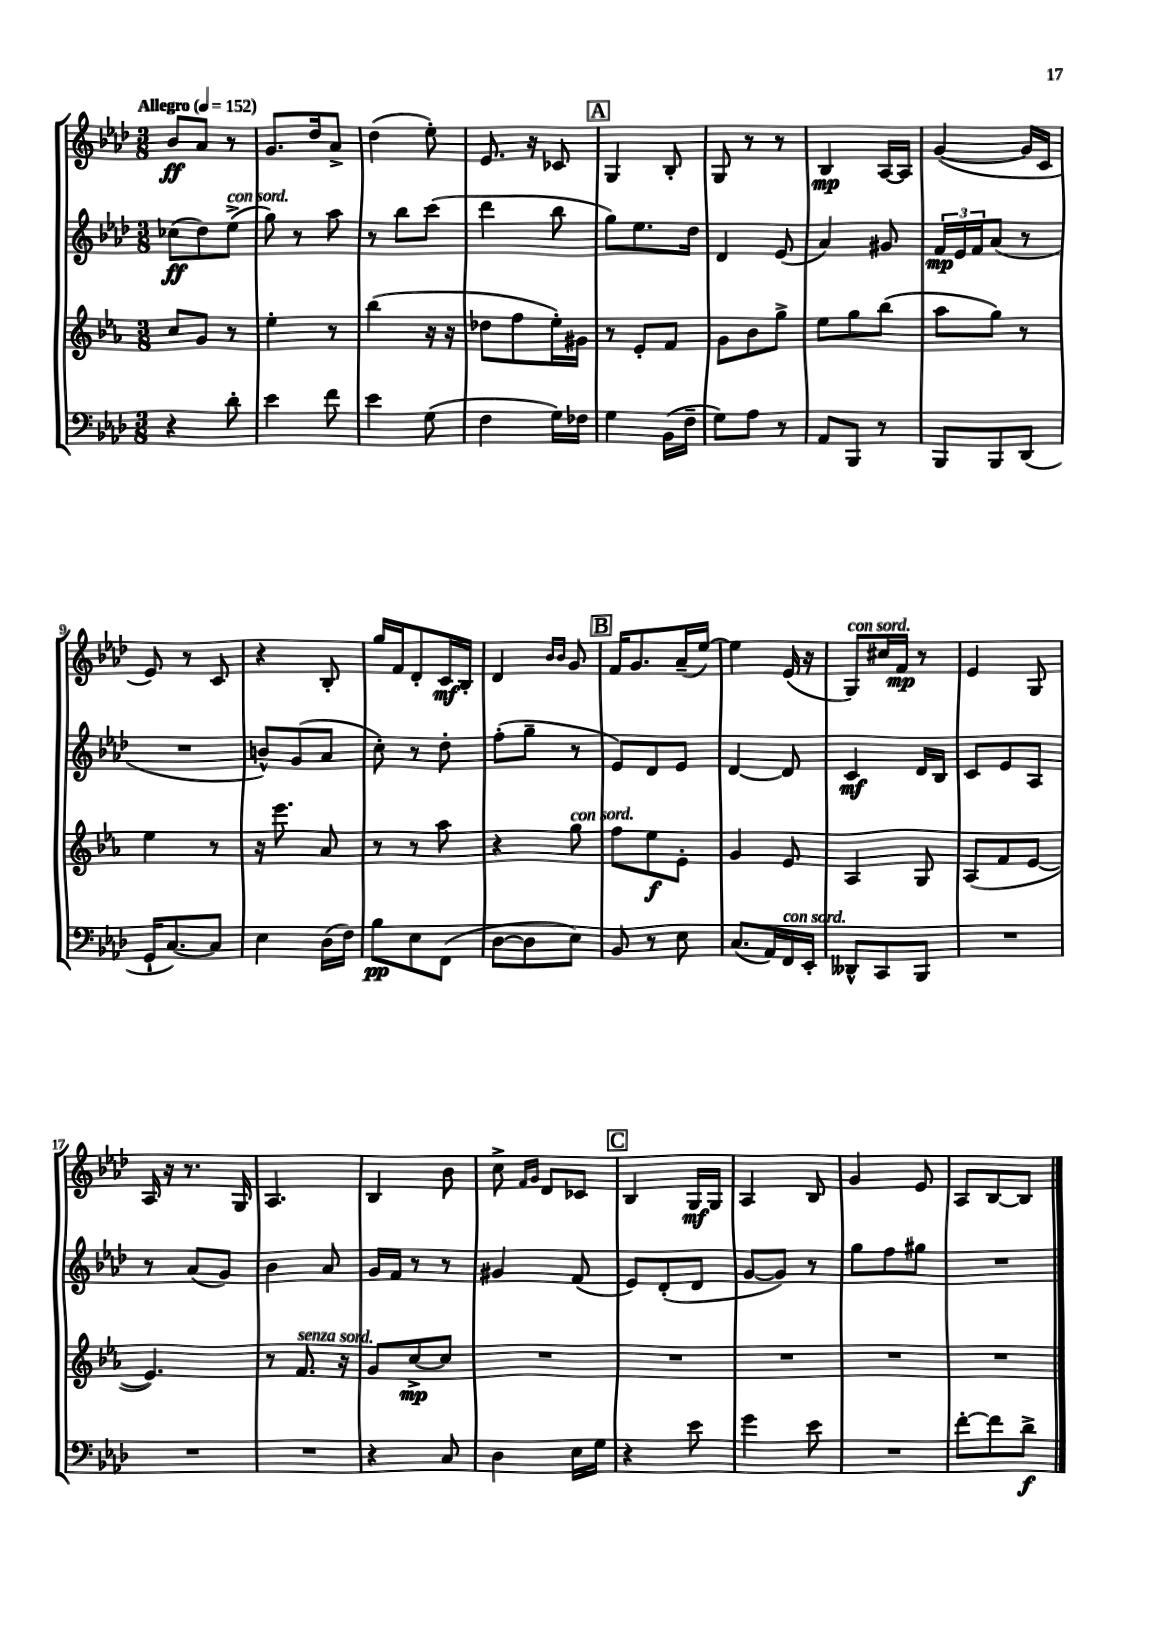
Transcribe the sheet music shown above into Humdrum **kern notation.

**kern	**kern	**kern	**kern
*staff4	*staff3	*staff2	*staff1
*clefF4	*clefG2	*clefG2	*clefG2
*k[b-e-a-d-]	*k[b-e-a-]	*k[b-e-a-d-]	*k[b-e-a-d-]
*M3/8	*M3/8	*M3/8	*M3/8
*MM152	*MM152	*MM152	*MM152
4r	8cc	(8cc-	8b-
.	8g	8dd-)	8a-
8d-'	8r	(8ee-^	8r
=	=	=	=
4e-	4ee-'	8gg)	8.g
.	.	8r	.
.	.	.	16dd-
8f	8r	8aa-	8a-^
=	=	=	=
4e-	(4bb-	8r	(4dd-
.	.	8bb-	.
(8G	16r	(8ccc	8ee-')
.	16r	.	.
=	=	=	=
4F	8dd-	4ddd-	8.e-
.	8ff	.	.
.	.	.	16r
16G)	16ee-')	8bb-	8c-
16F-	16g#	.	.
=	=	=	=
4G	8r	8gg)	4G
.	8e-'	8.ee-	.
(16BB-	8f	.	8B-'
16F~	.	16dd-	.
=	=	=	=
8G)	8g	4d-	8G
8A-	8b-	.	8r
8r	8gg^	(8e-	8r
=	=	=	=
8AA-	8ee-	4a-)	4B-
8BBB-	8gg	.	.
8r	(8bb-	8g#	[16A-
.	.	.	16A-]
=	=	=	=
8BBB-	8aa-	24f	([4g
.	.	24e-	.
.	.	24f	.
8BBB-	8gg)	(8a-	.
(8DD-	8r	8r	16g]
.	.	.	16c
=	=	=	=
16GG`	4ee-	4.r	8e-)
[8.C)	.	.	.
.	.	.	8r
8C]	8r	.	8c
=	=	=	=
4E-	16r	8b^^)	4r
.	8.eee-	.	.
.	.	(8g	.
(16D-	8a-	8a-	8B-'
16F)	.	.	.
=	=	=	=
8B-	8r	8cc')	16gg
.	.	.	16f
8E-	8r	8r	8d-'
(8FF	8aa-	8dd-'	16c
.	.	.	16B-'
=	=	=	=
[8D-	4r	(8ff'	4d-
8D-]	.	8gg~	.
.	.	.	16qqb-
.	.	.	16qqb-
8E-)	8gg	8r	8g
=	=	=	=
8BB-	8ff	8e-)	16f
.	.	.	8.g
8r	8ee-	8d-	.
8E-	8e-'	8e-	(16a-~
.	.	.	[16ee-)
=	=	=	=
(8.C	4g	[4d-	4ee-]
16AA-)	.	.	.
16FF	8e-	8d-]	(16e-
16EE-'	.	.	16r
=	=	=	=
8DD--^^	4A-	4c	8G)
8CC	.	.	16cc#
.	.	.	16f
8BBB-	8G	16d-	8r
.	.	16B-	.
=	=	=	=
4.r	(8A-	8c	4e-
.	8f	8e-	.
.	[8e-	8A-	8G
=	=	=	=
4.r	4.e-])	8r	16A-
.	.	.	16r
.	.	(8a-	8.r
.	.	8g)	.
.	.	.	16G
=	=	=	=
4.r	8r	4b-	4.A-
.	8.f	.	.
.	.	8a-	.
.	16r	.	.
=	=	=	=
4r	8g	16g	4B-
.	.	16f	.
.	[8cc^	8r	.
8C	8cc]	8r	8b-
=	=	=	=
4D-	4.r	4g#	8cc^
.	.	.	16qqf
.	.	.	16qqg
.	.	.	8d-
16E-	.	(8f	8c-
16G	.	.	.
=	=	=	=
4r	4.r	8e-)	4B-
.	.	(8d-'	.
8e-	.	8d-	16G
.	.	.	16G
=	=	=	=
4g	4.r	[8g	4A-
.	.	8g])	.
8e-	.	8r	8B-
=	=	=	=
4.r	4.r	8gg	4g
.	.	8ff	.
.	.	8gg#	8e-
=	=	=	=
[8f'	4.r	4.r	8A-
8f]	.	.	[8B-
8d-^	.	.	8B-]
==	==	==	==
*-	*-	*-	*-
